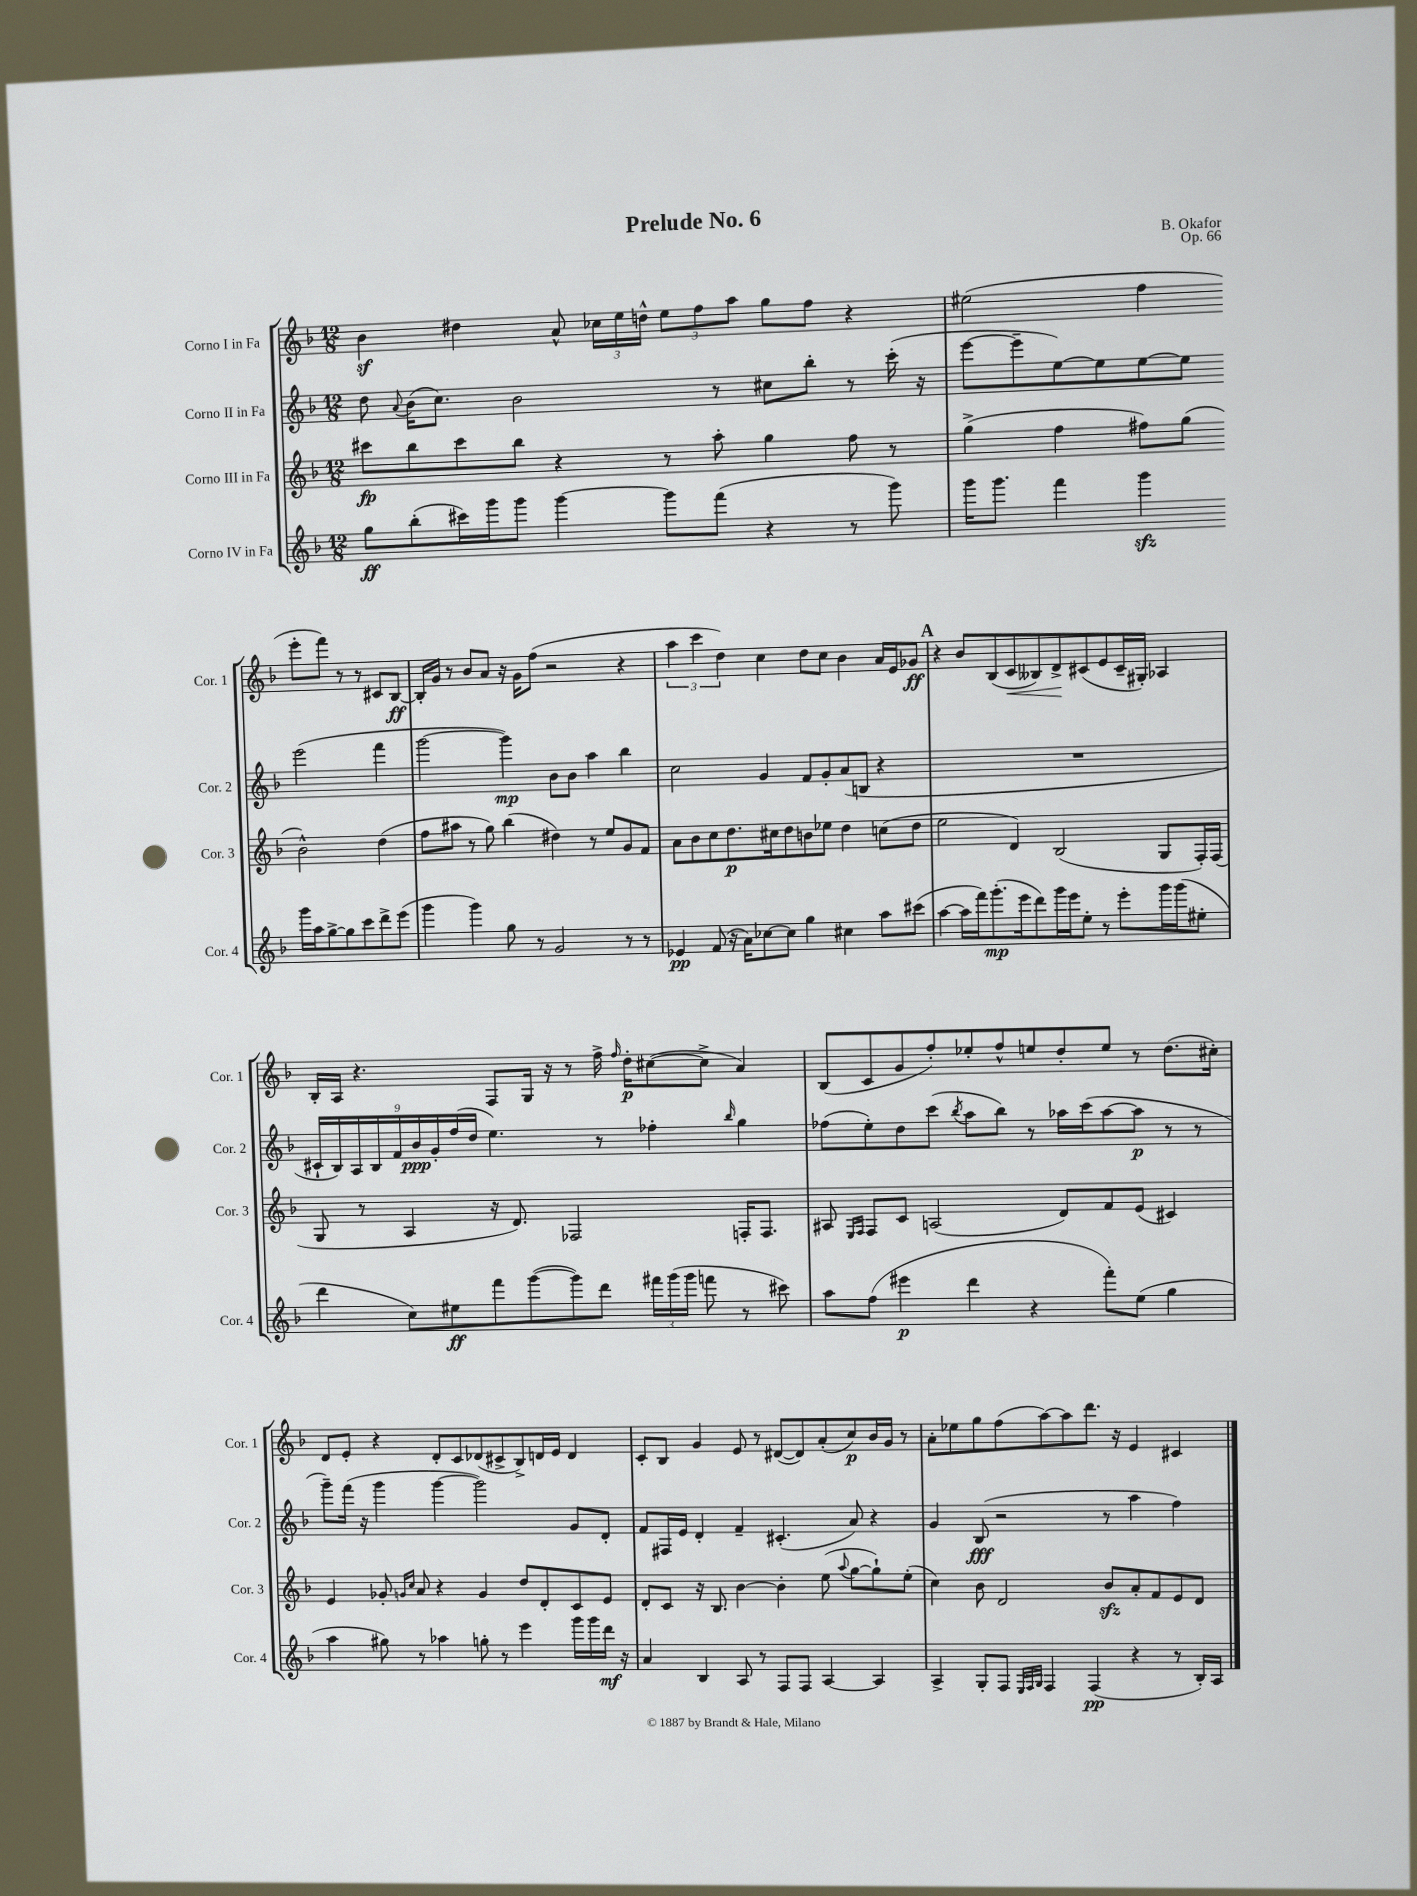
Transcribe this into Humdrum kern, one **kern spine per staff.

**kern	**kern	**kern	**kern
*staff4	*staff3	*staff2	*staff1
*clefG2	*clefG2	*clefG2	*clefG2
*k[b-]	*k[b-]	*k[b-]	*k[b-]
*M12/8	*M12/8	*M12/8	*M12/8
8gg	8ccc#	8dd	4b-
.	.	8qqa	.
(8bb-'	8bb-	(16b-	.
.	.	8.cc)	.
16ccc#)	8ccc#	.	4dd#
16ggg	.	.	.
8ggg	8bb-	2b-	.
[4ggg	4r	.	8a^^
.	.	.	24cc-
.	.	.	24ee
.	.	.	24dd^^
8ggg]	8r	.	12ee
.	.	.	12ff
(8fff	8aa'	8r	.
.	.	.	12aa
4r	4gg	8cc#	8gg
.	.	8bb-'	8ff
8r	8ff	8r	4r
8ggg)	8r	(16ccc'	.
.	.	16r	.
=	=	=	=
16ggg	(4gg^	[8eee	(2ee#
8.ggg	.	.	.
.	.	8eee~]	.
4fff	4ff	[8ee)	.
.	.	8ee]	.
4ggg	8ff#)	[8ee	4ff
.	(8gg	8ee]	.
16ggg	2b-^^)	(2eee	8eee'
16aa	.	.	.
[8gg^	.	.	8fff)
8gg]	.	.	8r
8ccc	.	.	8r
8ddd^	(4dd	4fff	8c#
(8eee	.	.	[8B-
=	=	=	=
4ggg	8ff	[2ggg	16B-']
.	.	.	16g
.	8aa#	.	8r
4ggg)	8r	.	8b-
.	8gg)	.	8a
8gg	(4bb-	4ggg])	16r
.	.	.	16g
8r	.	.	(8ff
2g	4dd#)	8b-	2r
.	.	8b-	.
.	8r	4aa	.
.	8ee	.	.
8r	8g	4bb-	4r
8r	8f	.	.
=	=	=	=
4e-	8a	2cc	6aa
.	8b-	.	.
.	.	.	6ccc
(8f	8cc	.	.
.	.	.	6dd)
16r	8.dd	.	.
16a)	.	.	.
[8cc-	.	4g	4cc
.	16cc#	.	.
8cc-]	8dd	.	.
4gg	8b	8f	8dd
.	8ee-	8g'	8cc
4cc#	4dd	(8a	4b-
.	.	8B	.
8aa	(8cc	4r	16a
.	.	.	16e
(8ccc#	8dd	.	8g-
=	=	=	=
[4aa	2ee	1.r	4r
16aa]	.	.	8b-
16fff)	.	.	.
(8.ggg'	.	.	(8B-
.	4d)	.	8c
16eee	.	.	.
8ddd)	.	.	8B--)
16ggg	(2B-	.	8d^
16eee	.	.	.
8ee'	.	.	(8c#
8r	.	.	8e
8eee'	.	.	16c#~
.	.	.	16G#')
16ggg	8G	.	4A-
(16ggg	.	.	.
8ee#'	16F')	.	.
.	(16F	.	.
=	=	=	=
4ddd	8G	18c#`	16B-'
.	.	18B-)	.
.	.	.	16A
.	.	18A	.
.	8r	.	4.r
.	.	18B-	.
.	.	18f	.
8cc)	4A	.	.
.	.	18b-	.
.	.	18g'	.
8ee#	.	.	.
.	.	(18ff	.
.	.	18dd	.
8fff	16r	4.ee)	8F
.	8.d)	.	.
([8ggg	.	.	16G
.	.	.	16r
8ggg])	2F-	.	8r
8ddd	.	8r	16ff^
.	.	.	16qqff
.	.	.	16dd'
24fff#	.	4ff-'	([8cc#
(24ggg	.	.	.
24ggg	.	.	.
8fff	.	.	8cc#^]
.	.	16qqbb-	.
8r	16F'	4gg	4a)
.	8.F	.	.
8ccc#)	.	.	.
=	=	=	=
8aa	8A#	(8ff-	(8B-
.	16qqE	.	.
.	16qqF	.	.
(8ff	8F	8ee')	8c
4eee#	8c	8dd	8g
.	(2A	(8ccc	8ff')
.	.	8qbb-	.
4ddd	.	8aa	8ee-'
.	.	8bb-)	8ff^^
4r	.	8r	8ee
.	8d)	16aa-	8dd'
.	.	(16ccc	.
8fff')	8f	[8aa-	8ee
(8ee	(8e	8aa-]	8r
4gg	4c#)	8r	(8.dd
.	.	8r	.
.	.	.	16cc#')
=	=	=	=
4aa	4e	8ggg~)	8d
.	.	(16fff	8e'
.	.	16r	.
8gg#)	8g-'	4ggg	4r
.	16qqg	.	.
.	16qqcc	.	.
8r	8a	.	.
4aa-	4r	[4ggg	8d'
.	.	.	8c
8gg'	4g	2ggg])	(8d-
8r	.	.	8c#^
4eee	8dd	.	8B-^)
.	8d'	.	16d
.	.	.	16e
16ggg	8c	8g	4d
16ggg	.	.	.
16ddd	8e	8d'	.
16r	.	.	.
=	=	=	=
4a	8d'	8f	8c'
.	8c	16F#	8B-
.	.	16e	.
4B-	16r	4d'	4g
.	8.B-	.	.
8A	[4b-	4f~	8e
8r	.	.	8r
8F	4b-']	(4.c#'	([8d#
8F	.	.	8d#])
[4A	(8ee	.	(8a'
.	8qqaa	.	.
.	[8gg	8a)	8cc)
4A]	8gg`])	4r	16b-
.	.	.	16g
.	(8ee'	.	8r
=	=	=	=
4A^	4cc)	4g	8a'
.	.	.	8ee-
8G'	8b-	(8B-	8gg
8F	2d	2r	(8ff
32qqE	.	.	.
32qqF	.	.	.
32qqG	.	.	.
4F	.	.	[8aa)
.	.	.	8aa]
(4F	.	.	8.ddd
.	8b-	8r	.
.	.	.	16r
4r	8a'	4aa	4e
.	8f	.	.
8r	8e	4ff)	4c#
16B-')	8d	.	.
16A	.	.	.
==	==	==	==
*-	*-	*-	*-
